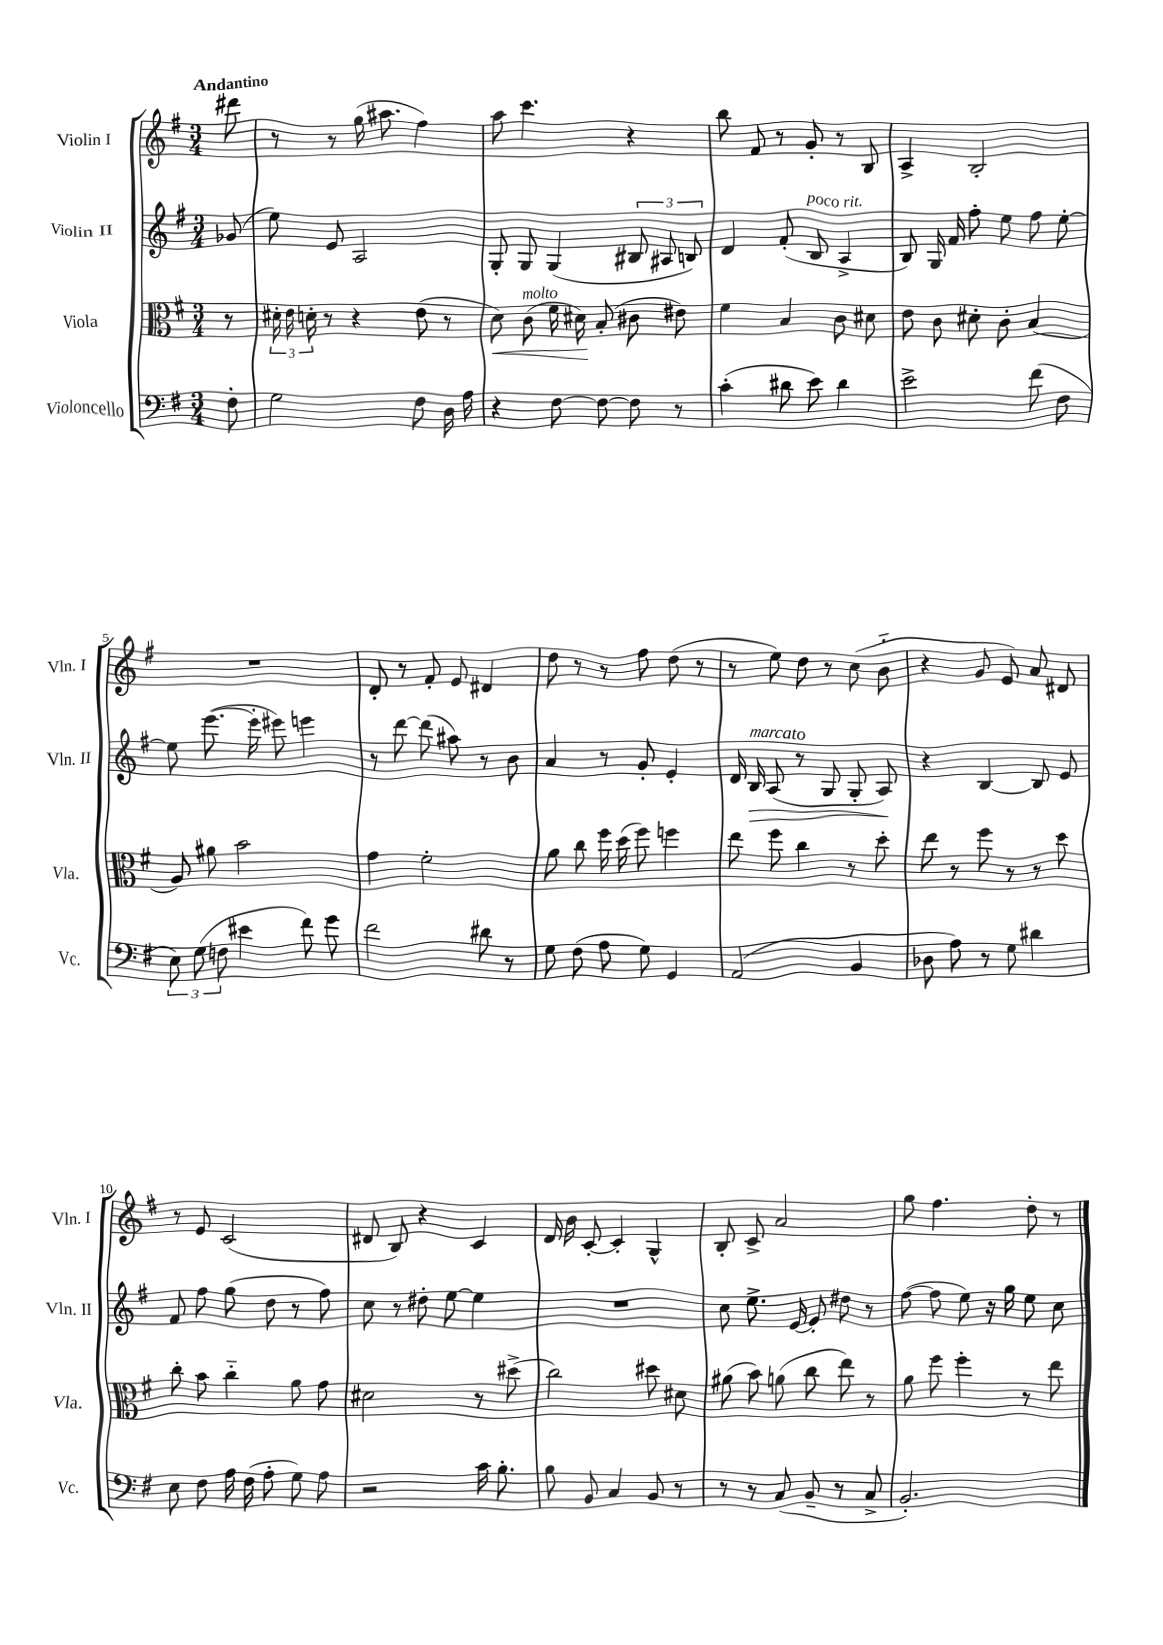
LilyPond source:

<<
\new StaffGroup <<
\new Staff = "s0" \with { instrumentName = "Violin I" shortInstrumentName = "Vln. I" } {
    \clef treble \key g \major \numericTimeSignature \time 3/4 \partial 8 \tempo "Andantino"
    \autoBeamOff dis'''8 |
    r8 r8 g''16( ais''8. fis''4) |
    a''8 c'''4. r4 |
    b''8 fis'8 r8 g'8-. r8 b8 |
    a4-> b2-. |
    R2. |
    d'8-. r8 fis'8-. e'8 dis'4 |
    d''8 r8 r8 fis''8 d''8( r8 |
    r8 e''8) d''8 r8 c''8( b'8-_ |
    r4 g'8 e'8) a'8 dis'8 |
    r8 e'8 c'2( |
    dis'8 b8) r4 c'4 |
    d'16 b'16 c'8~-. c'4-. g4-^ |
    b8-. c'8-> a'2 |
    g''8 fis''4. d''8-. r8 \bar "|." |
}
\new Staff = "s1" \with { instrumentName = "Violin II" shortInstrumentName = "Vln. II" } {
    \clef treble \key g \major \numericTimeSignature \time 3/4 \partial 8
    \autoBeamOff ges'8( |
    e''8) e'8 a2 |
    g8-. g8 g4( \tuplet 3/2 { bis8 ais8 b8) } |
    d'4 fis'8-.( b8^\markup { \italic "poco rit." } a4-> |
    b8) g16 fis'16 fis''8-. e''8 fis''8 e''8~-. |
    e''8 e'''8.~( e'''16-. eis'''8) e'''4 |
    r8 d'''8~ d'''8( ais''8) r8 b'8 |
    a'4 r8 g'8-. e'4-. |
    d'16 b16\>^\markup { \italic "marcato" } a8( r8 g8 g8-. a8\!) |
    r4 b4~ b8 e'8 |
    fis'8 fis''8 g''8( d''8 r8 fis''8) |
    c''8 r8 dis''8-. e''8~ e''4 |
    R2. |
    c''8 e''8.-> e'16~ e'8-. dis''8 r8 |
    fis''8~( fis''8 e''8) r16 g''16 e''8 c''8 \bar "|." |
}
\new Staff = "s2" \with { instrumentName = "Viola" shortInstrumentName = "Vla." } {
    \clef alto \key g \major \numericTimeSignature \time 3/4 \partial 8
    \autoBeamOff r8 |
    \tuplet 3/2 { dis'16-. e'16 d'16-. } r8 r4 e'8( r8 |
    d'8\<) c'8^\markup { \italic "molto" }( fis'16 dis'16\!) b8-.( cis'8 eis'8) |
    fis'4 b4 c'8 dis'8 |
    e'8 c'8 dis'8-. c'8-. b4( |
    a8) ais'8 b'2 |
    g'4 fis'2-. |
    a'8 c''8 fis''16 d''16( fis''8) f''4 |
    e''8 fis''8 c''4 r8 d''8-. |
    e''8 r8 fis''8 r8 r8 d''8 |
    c''8-. b'8 c''4-_ a'8 g'8 |
    dis'2 r8 dis''8->( |
    c''2) dis''8 dis'8 |
    ais'8( b'8) a'8( c''8 e''8) r8 |
    a'8 fis''8 fis''4-. r8 e''8 \bar "|." |
}
\new Staff = "s3" \with { instrumentName = "Violoncello" shortInstrumentName = "Vc." } {
    \clef bass \key g \major \numericTimeSignature \time 3/4 \partial 8
    \autoBeamOff fis8-. |
    g2 fis8 d16 a16 |
    r4 fis8~ fis8~ fis8 r8 |
    c'4-.( dis'8 e'8) dis'4 |
    e'2-> fis'8( fis8 |
    \tuplet 3/2 { e8) g8( f8 } eis'4 fis'8) g'8 |
    fis'2 dis'8 r8 |
    g8 fis8( a8 g8) g,4 |
    a,2( b,4 |
    des8 a8) r8 g8 dis'4 |
    e8 fis8 a16 fis16( a8-. g8) a8 |
    r2 c'16 b8.-. |
    b8 b,8 c4 b,8 r8 |
    r8 r8 c8( b,8-- r8 c8-> |
    b,2.-.) \bar "|." |
}
>>
>>
